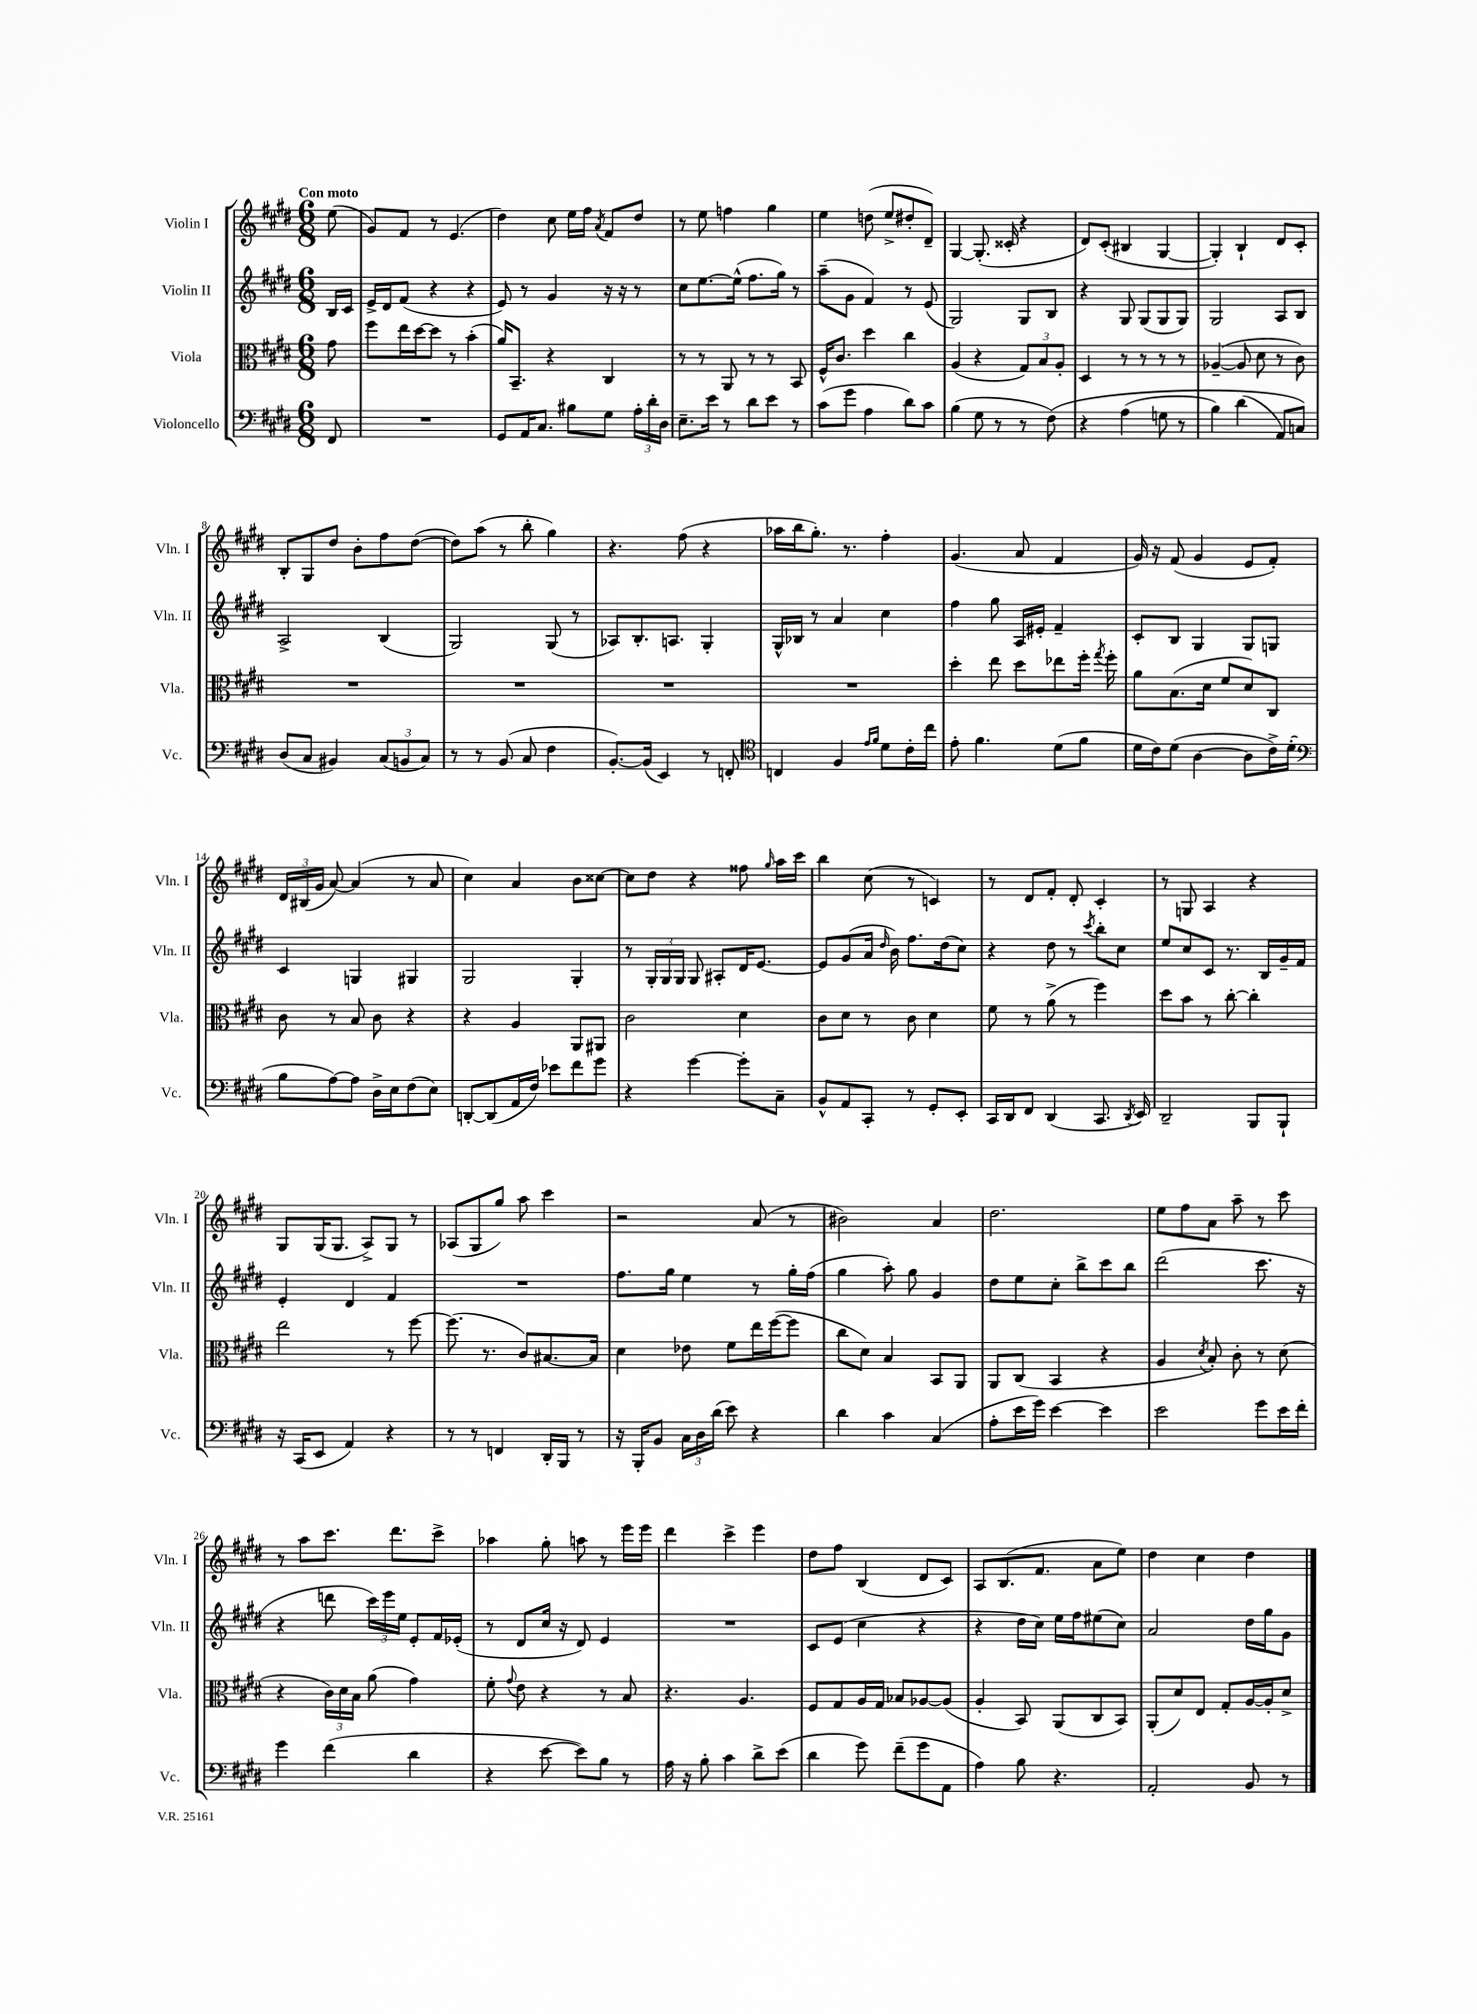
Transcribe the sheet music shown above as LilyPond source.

<<
\new StaffGroup <<
\new Staff = "s0" \with { instrumentName = "Violin I" shortInstrumentName = "Vln. I" } {
    \clef treble \key e \major \numericTimeSignature \time 6/8 \partial 8 \tempo "Con moto"
    \autoBeamOff e''8( |
    gis'8[) fis'8] r8 e'4.( |
    dis''4) cis''8 e''16[ fis''16] \acciaccatura { a'8 } fis'8[ dis''8] |
    r8 e''8 f''4 gis''4 |
    e''4 d''8( e''8[-> dis''8-. dis'8]--) |
    gis4~ gis8.-.( cisis'16-. r4 |
    dis'8[) cis'8]-.( bis4 gis4~ |
    gis4-.) b4-! dis'8[ cis'8]-. |
    b8[-. gis8 dis''8] b'8[-. fis''8 dis''8]~( |
    dis''8[) a''8]( r8 b''8-. gis''4) |
    r4. fis''8( r4 |
    aes''16[ b''16 gis''8.]-.) r8. fis''4-. |
    gis'4.( a'8 fis'4 |
    gis'16) r16 fis'8( gis'4 e'8[ fis'8]-.) |
    \tuplet 3/2 { dis'16[ bis16( gis'16] } a'8~) a'4( r8 a'8 |
    cis''4) a'4 b'8[ cisis''8]~ |
    cisis''8[ dis''8] r4 fisis''8 \grace { gis''16 } a''16[ cis'''16] |
    b''4 cis''8( r8 c'4) |
    r8 dis'8[ fis'8]-. dis'8-. cis'4-. |
    r8 g8 a4 r4 |
    gis8[ gis16( gis8.] a8[->) gis8] r8 |
    aes8[( gis8 gis''8]) a''8 cis'''4 |
    r2 a'8( r8 |
    bis'2) a'4 |
    dis''2. |
    e''8[ fis''8 a'8] a''8-- r8 cis'''8 |
    r8 a''8[ cis'''8.] dis'''8.[ cis'''8]-> |
    aes''4 gis''8-. a''8 r8 e'''16[ e'''16] |
    dis'''4 cis'''4-> e'''4 |
    dis''8[ fis''8] b4( dis'8[ cis'8]) |
    a8[ b8.( fis'8.] a'8[ e''8]) |
    dis''4 cis''4 dis''4 \bar "|." |
}
\new Staff = "s1" \with { instrumentName = "Violin II" shortInstrumentName = "Vln. II" } {
    \clef treble \key e \major \numericTimeSignature \time 6/8 \partial 8
    \autoBeamOff b16[ cis'16] |
    e'16[-> dis'16 fis'8]( r4 r4 |
    e'8) r8 gis'4 r16 r16 r8 |
    cis''8[ e''8.~ e''16]-^( fis''8.[ gis''16]) r8 |
    a''8[--( gis'8] fis'4) r8 e'8( |
    gis2) gis8[ b8] |
    r4 gis8 gis8[( gis8 gis8]) |
    gis2 a8[ b8] |
    a2-> b4( |
    gis2) gis8( r8 |
    aes8[) b8.-. a8.] gis4-. |
    gis16[-^ bes16] r8 a'4 cis''4 |
    fis''4 gis''8 a16[ eis'16]-. fis'4-- |
    cis'8[-. b8] gis4 gis8[ g8] |
    cis'4 g4 gis4 |
    gis2 gis4-. |
    r8 \tuplet 3/2 { gis16[-. gis16 gis16] } gis8 ais8[-. dis'16 e'8.]~ |
    e'8[ gis'8( a'16] \grace { dis''16 } b'16) fis''8.[ dis''16( cis''8]) |
    r4 dis''8 r8 \acciaccatura { cis'''8 } b''8[-. cis''8] |
    e''8[ cis''8 cis'8] r8. b16[ gis'16-- fis'16] |
    e'4-. dis'4 fis'4 |
    R2. |
    fis''8.[ gis''16] e''4 r8 gis''16[-. fis''16]( |
    gis''4 a''8-.) gis''8 gis'4 |
    dis''8[ e''8 cis''8]-. b''8[-> cis'''8 b''8] |
    dis'''2( cis'''8. r16 |
    r4 d'''8 \tuplet 3/2 { cis'''16[) e'''16 e''16] } e'8[-. fis'16 ees'16]-.( |
    r8 dis'8[ cis''16] r16 dis'8) e'4 |
    R2. |
    cis'8[ e'8]( cis''4 r4 |
    r4 dis''16[ cis''16]) e''16[ fis''16 eis''8( cis''8]) |
    a'2 dis''16[ gis''16 gis'8] \bar "|." |
}
\new Staff = "s2" \with { instrumentName = "Viola" shortInstrumentName = "Vla." } {
    \clef alto \key e \major \numericTimeSignature \time 6/8 \partial 8
    \autoBeamOff gis'8 |
    fis''8[ e''16 dis''16~ dis''8] r8 b'4-.( |
    a'16[) b,8.]-- r4 cis4 |
    r8 r8 a,8 r8 r8 b,8 |
    fis16[-^ cis'8.] dis''4 cis''4 |
    a4( r4 \tuplet 3/2 { gis8[) b8 a8]-. } |
    dis4 r8 r8 r8 r8 |
    aes4~--( aes8 dis'8 r8 cis'8) |
    R2. |
    R2. |
    R2. |
    R2. |
    dis''4-. e''8 dis''8[ ees''8 fis''16]-. \acciaccatura { gis''8 } fis''16-. |
    a'8[ b8.( dis'16] fis'8[ dis'8) cis8] |
    cis'8 r8 b8 cis'8 r4 |
    r4 a4 a,8[ ais,8] |
    cis'2 dis'4 |
    cis'8[ dis'8] r8 cis'8 dis'4 |
    fis'8 r8 a'8->( r8 fis''4) |
    dis''8[ b'8] r8 cis''8~-. cis''4-. |
    e''2 r8 fis''8~ |
    fis''8.( r8. cis'8[) bis8.~ bis16] |
    dis'4 ees'8 fis'8[ e''16 fis''16~( fis''8] |
    cis''8[ dis'8]) b4 b,8[ a,8] |
    a,8[ cis8]( b,4 r4 |
    a4 \acciaccatura { dis'8 } b8-.) cis'8-. r8 dis'8( |
    r4 \tuplet 3/2 { cis'16[) dis'16 b16] } a'8( gis'4) |
    fis'8-. \appoggiatura { gis'8 } e'8 r4 r8 b8 |
    r4. a4. |
    fis8[ gis8 a16 gis16] bes8[ aes8~ aes8]( |
    a4-. b,8) a,8[( cis8 b,8]) |
    a,8[-.( dis'8) e8] gis8[-. a16~ a16-. dis'8]-> \bar "|." |
}
\new Staff = "s3" \with { instrumentName = "Violoncello" shortInstrumentName = "Vc." } {
    \clef bass \key e \major \numericTimeSignature \time 6/8 \partial 8
    \autoBeamOff fis,8 |
    R2. |
    gis,8[ a,16 cis8.] bis8[ gis8] \tuplet 3/2 { a16[-. dis'16-. dis16] } |
    e8.[-- e'16] r8 dis'8[ e'8] r8 |
    cis'8[( gis'8] a4 dis'8[) cis'8] |
    b4( gis8 r8 r8 fis8)\( |
    r4 a4( g8 r8 |
    b4) dis'4( a,8[) c8]\) |
    dis8[( cis8] bis,4) \tuplet 3/2 { cis8[( b,8 cis8]) } |
    r8 r8 b,8( cis8 fis4 |
    b,8.[~-.) b,16]( e,4) r8 f,8-. |
    \clef tenor c4 fis4 \grace { e'16[ fis'16] } dis'8[ cis'16-. cis''16] |
    e'8-. fis'4. dis'8[( fis'8] |
    dis'16[ cis'16) dis'8]( a4~ a8[ cis'16->) dis'16]-.( |
    \clef bass b8[ a8~) a8] dis16[-> e16 fis8( e8]) |
    d,8[~-. d,8( a,16 fis16]) ees'8[ fis'8 gis'8] |
    r4 gis'4~ gis'8[-. cis8]-- |
    b,8[-^ a,8 cis,8]-. r8 gis,8[-. e,8]-. |
    cis,16[ dis,16 fis,8] dis,4( cis,8. \acciaccatura { dis,8 } e,16) |
    dis,2-- b,,8[ b,,8]-! |
    r16 cis,16[( e,8] a,4) r4 |
    r8 r8 f,4 dis,16[-. b,,16] r8 |
    r16 b,,16[-. b,8] \tuplet 3/2 { cis16[ dis16 dis'16]( } e'8) r4 |
    dis'4 cis'4 cis4( |
    a8[-. e'16 gis'16]) e'4~ e'4 |
    e'2 gis'8[ e'16 fis'16]-. |
    gis'4 fis'4( dis'4 |
    r4 e'8~ e'8[) b8] r8 |
    a16 r16 b8-. cis'4 dis'8[-> e'8]( |
    dis'4 gis'8) fis'8[--( gis'8 a,8] |
    a4) b8 r4. |
    a,2-. b,8 r8 \bar "|." |
}
>>
>>
